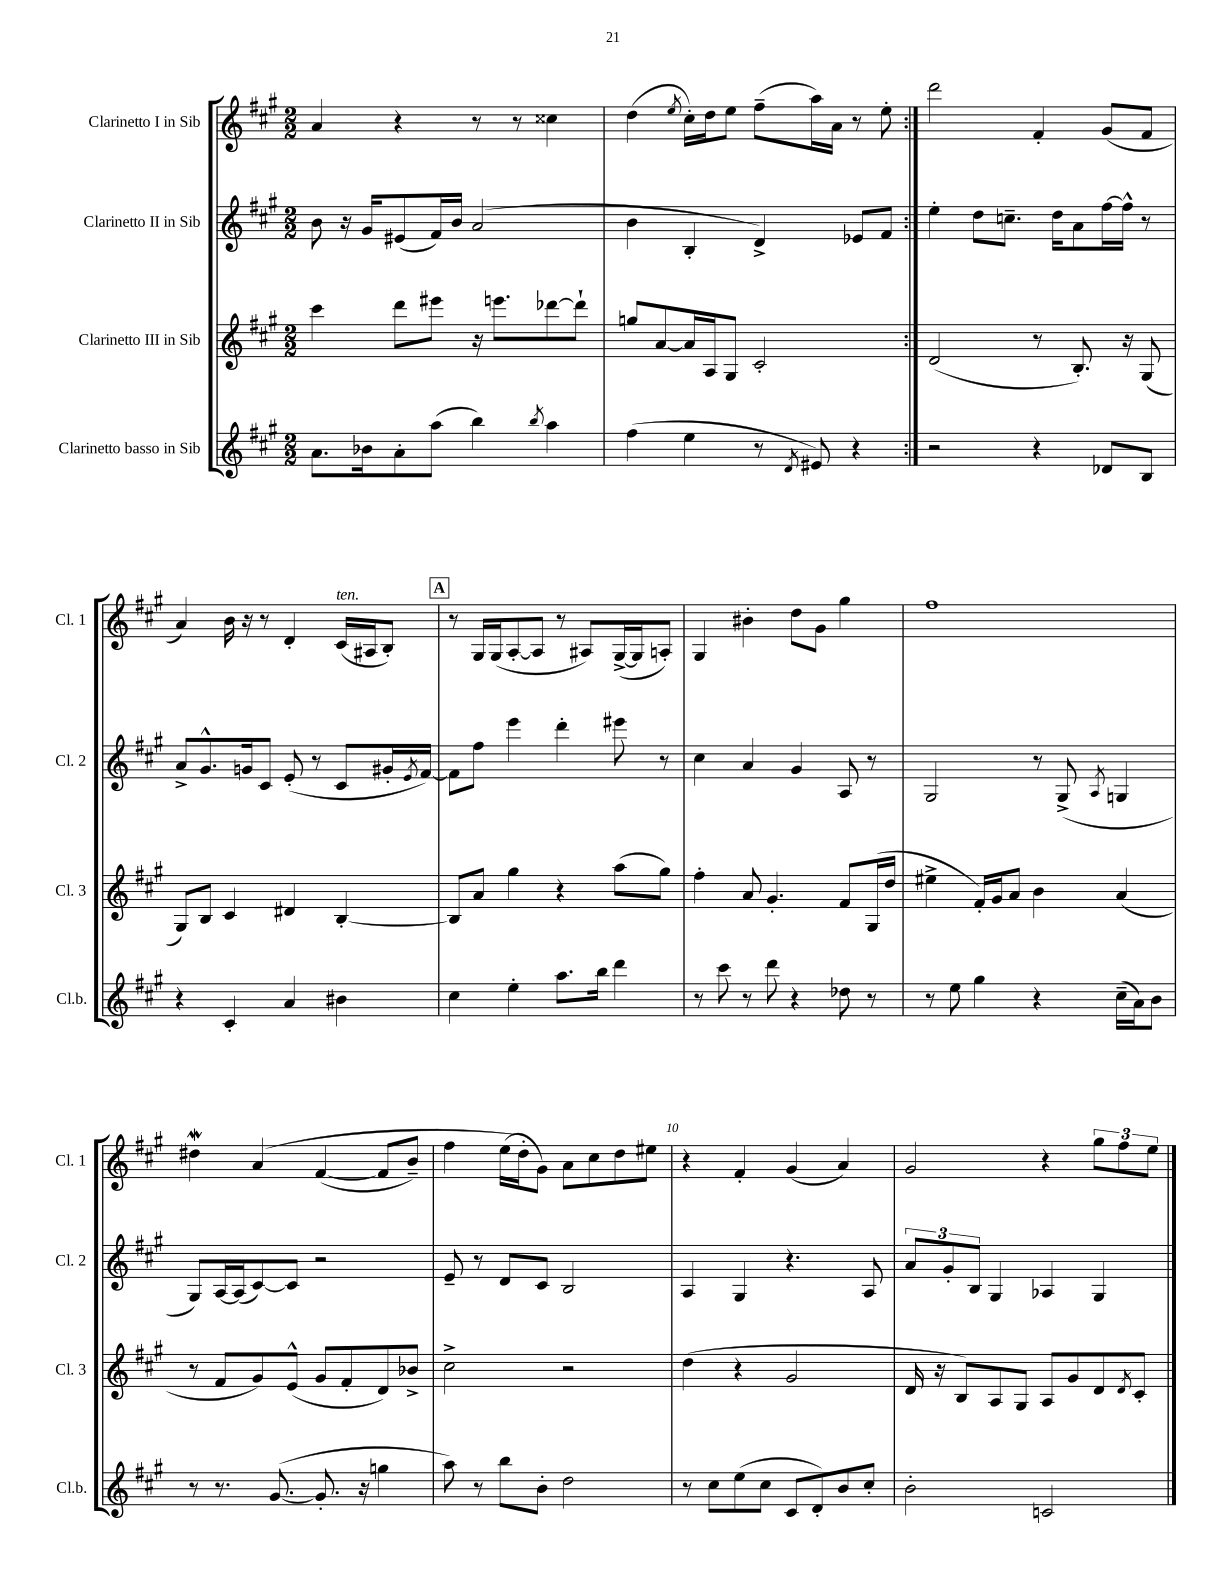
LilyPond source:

<<
\new StaffGroup <<
\new Staff = "s0" \with { instrumentName = "Clarinetto I in Sib" shortInstrumentName = "Cl. 1" } {
    \clef treble \key a \major \numericTimeSignature \time 2/2
    \repeat volta 2 { a'4 r4 r8 r8 cisis''4 |
    d''4( \acciaccatura { e''8 } cis''16-.) d''16 e''8 fis''8--( a''16) a'16 r8 e''8-. | }
    d'''2 fis'4-. gis'8( fis'8 |
    a'4) b'16 r16 r8 d'4-. cis'16^\markup { \italic "ten." }( ais16 b8-.) |
    \mark \markup { \box "A" } r8 gis16 gis16( a8~-. a8 r8 ais8) gis16~->( gis16 a8-.) |
    gis4 bis'4-. d''8 gis'8 gis''4 |
    fis''1 |
    dis''4\mordent a'4\( fis'4~( fis'8 b'8--) |
    fis''4 e''16( d''16-.\) gis'8) a'8 cis''8 d''8 eis''8 |
    r4 fis'4-. gis'4( a'4) |
    gis'2 r4 \tuplet 3/2 { gis''8 fis''8 e''8 } \bar "|." |
}
\new Staff = "s1" \with { instrumentName = "Clarinetto II in Sib" shortInstrumentName = "Cl. 2" } {
    \clef treble \key a \major \numericTimeSignature \time 2/2
    \repeat volta 2 { b'8 r16 gis'16 eis'8( fis'16) b'16 a'2( |
    b'4 b4-. d'4->) ees'8 fis'8 | }
    e''4-. d''8 c''8.-- d''16 a'8 fis''16~ fis''16-^ r8 |
    a'8-> gis'8.-^ g'16 cis'8 e'8-.( r8 cis'8 gis'16-. \acciaccatura { e'8 } fis'16~) |
    \mark \markup { \box "A" } fis'8 fis''8 e'''4 d'''4-. eis'''8 r8 |
    cis''4 a'4 gis'4 a8 r8 |
    gis2 r8 gis8->( \acciaccatura { a8 } g4 |
    gis8) a16~ a16( cis'8~) cis'8 r2 |
    e'8-- r8 d'8 cis'8 b2 |
    a4 gis4 r4. a8 |
    \tuplet 3/2 { a'8 gis'8-. b8 } gis4 aes4 gis4 \bar "|." |
}
\new Staff = "s2" \with { instrumentName = "Clarinetto III in Sib" shortInstrumentName = "Cl. 3" } {
    \clef treble \key a \major \numericTimeSignature \time 2/2
    \repeat volta 2 { cis'''4 d'''8 eis'''8 r16 e'''8. des'''8~ des'''8-! |
    g''8 a'8~ a'16 a16 gis8 cis'2-. | }
    d'2( r8 b8.-.) r16 gis8( |
    gis8) b8 cis'4 dis'4 b4~-. |
    \mark \markup { \box "A" } b8 a'8 gis''4 r4 a''8( gis''8) |
    fis''4-. a'8 gis'4.-. fis'8 gis16( d''16 |
    eis''4-> fis'16-.) gis'16 a'8 b'4 a'4( |
    r8 fis'8 gis'8) e'8-^( gis'8 fis'8-. d'8) bes'8-> |
    cis''2-> r2 |
    d''4( r4 gis'2 |
    d'16 r16 b8) a8 gis8 a8 gis'8 d'8 \acciaccatura { d'8 } cis'8-. \bar "|." |
}
\new Staff = "s3" \with { instrumentName = "Clarinetto basso in Sib" shortInstrumentName = "Cl.b." } {
    \clef treble \key a \major \numericTimeSignature \time 2/2
    \repeat volta 2 { a'8. bes'16 a'8-. a''8( b''4) \acciaccatura { b''8 } a''4 |
    fis''4( e''4 r8 \acciaccatura { d'8 } eis'8) r4 | }
    r2 r4 des'8 b8 |
    r4 cis'4-. a'4 bis'4 |
    \mark \markup { \box "A" } cis''4 e''4-. a''8. b''16 d'''4 |
    r8 cis'''8 r8 d'''8 r4 des''8 r8 |
    r8 e''8 gis''4 r4 cis''16--( a'16) b'8 |
    r8 r8. gis'8.~( gis'8.-. r16 g''4 |
    a''8) r8 b''8 b'8-. d''2 |
    r8 cis''8 e''8( cis''8 cis'8 d'8-.) b'8 cis''8-. |
    b'2-. c'2 \bar "|." |
}
>>
>>
\layout { \context { \Score \override BarNumber.break-visibility = ##(#f #t #t) barNumberVisibility = #(every-nth-bar-number-visible 5) } }
